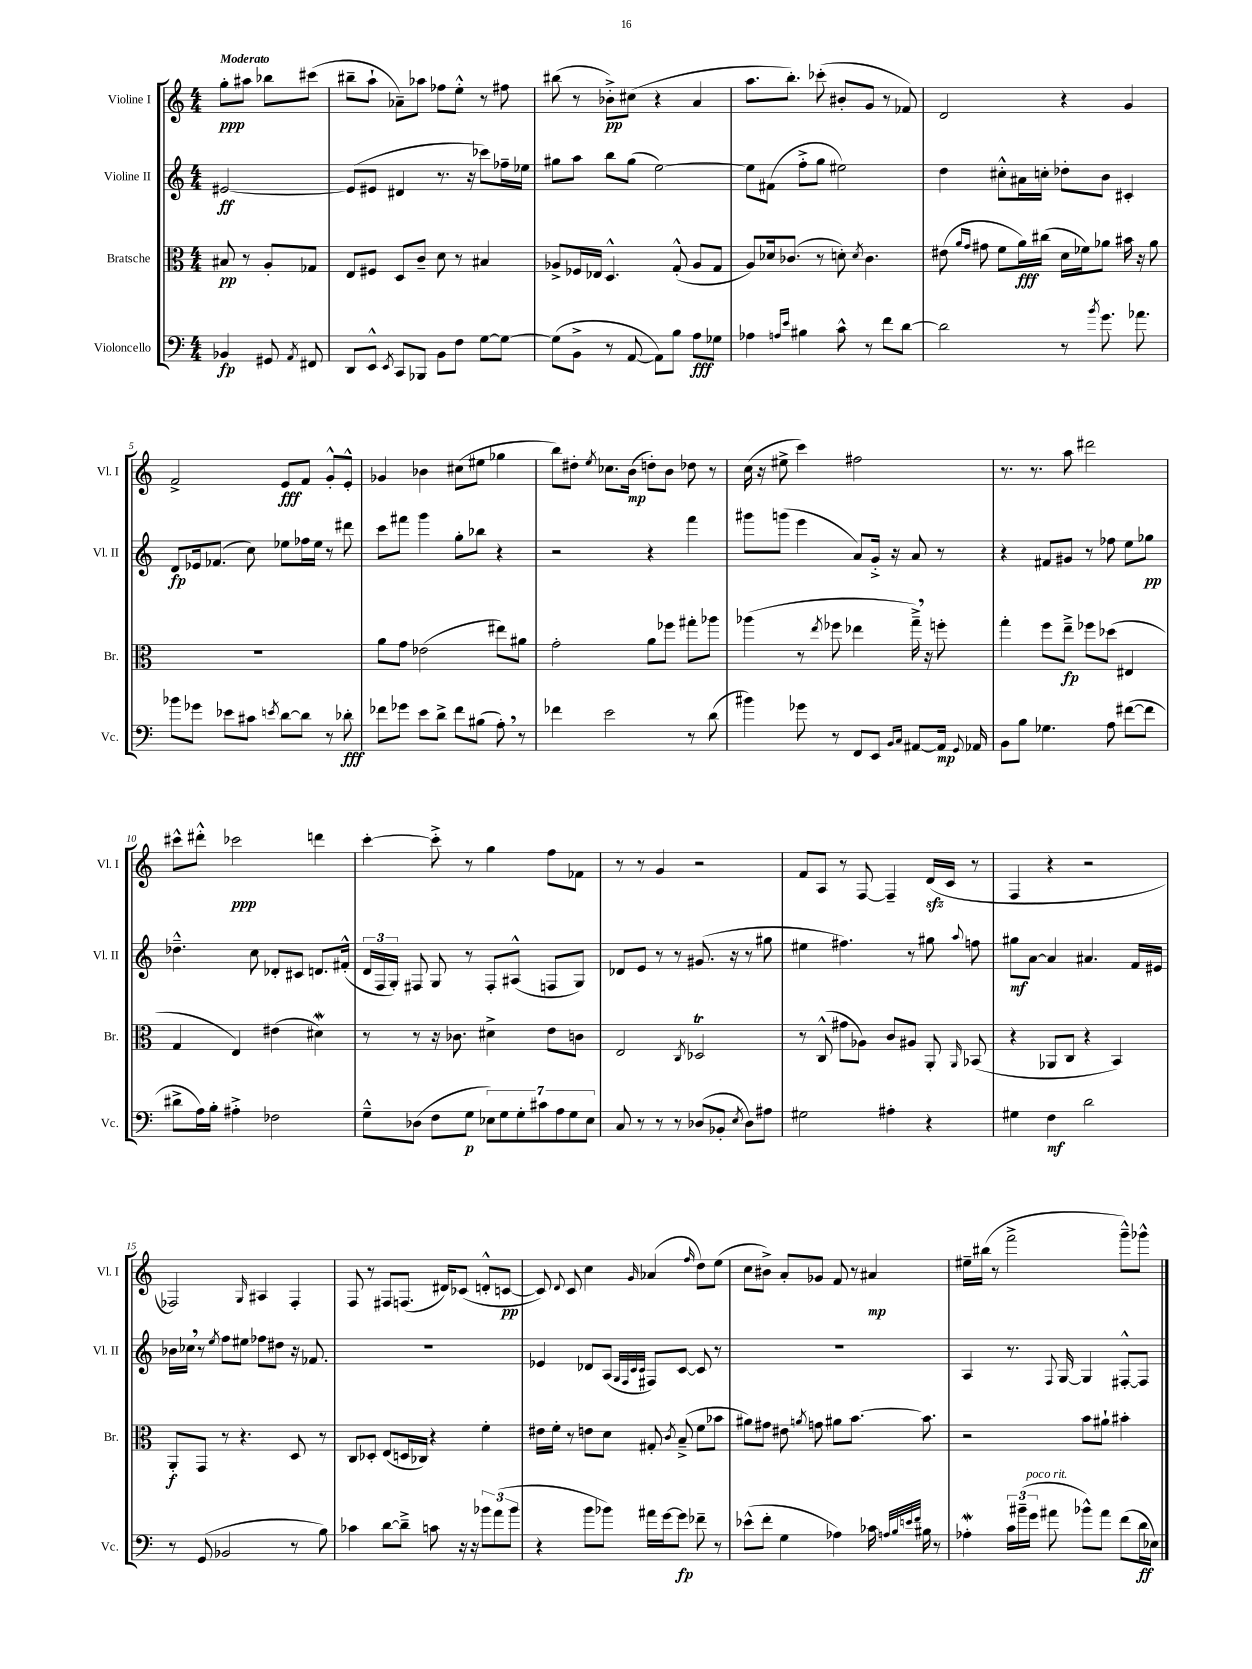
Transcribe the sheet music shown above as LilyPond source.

<<
\new StaffGroup <<
\new Staff = "s0" \with { instrumentName = "Violine I" shortInstrumentName = "Vl. I" } {
    \clef treble \key c \major \numericTimeSignature \time 4/4 \partial 2 \tempo "Moderato"
    \autoBeamOff g''8[-.\ppp ais''8] bes''8[ cis'''8]( |
    bis''8[-- a''8]-! aes'8[--) aes''8] fes''8[ e''8]-.-^ r8 fis''8 |
    bis''8( r8 bes'8[-.->\pp) cis''8]( r4 a'4 |
    a''8.[ b''8.]-.) ces'''8-.( bis'8[-. g'8] r8 fes'8) |
    d'2 r4 g'4 |
    f'2-> e'8[\fff f'8] g'8[-.-^ e'8]-.-^ |
    ges'4 bes'4 cis''8[( eis''8] ges''4 |
    b''8[) dis''8]-. \acciaccatura { e''8 } ces''8.[ b'16]\mp( d''8[-.) b'8] des''8 r8 |
    c''16( r16 eis''8-> c'''4) fis''2 |
    r8. r8. a''8 dis'''2 |
    cis'''8[-^ dis'''8]-.-^ ces'''2\ppp d'''4 |
    c'''4~-. c'''8-.-> r8 g''4 f''8[ fes'8] |
    r8 r8 g'4 r2 |
    f'8[ a8] r8 f8~ f4-- d'16[\sfz( c'16] r8 |
    f4 r4 r2 |
    fes2) \grace { g16 } ais4 fes4-. |
    f8 r8 fis8[ f8.]( dis'16[) ces'8]( d'8[-.-^ c'8]~\pp |
    c'8) \appoggiatura { d'8 } c'8 c''4 \grace { g'16 } aes'4( \grace { f''16 } d''8[) e''8]( |
    c''8[ bis'8]->) a'8[-. ges'8] f'8 r8 ais'4\mp |
    eis''16[-- bis''16]( r8 f'''2-> g'''8[---^) ges'''8]-^ \bar "|." |
}
\new Staff = "s1" \with { instrumentName = "Violine II" shortInstrumentName = "Vl. II" } {
    \clef treble \key c \major \numericTimeSignature \time 4/4 \partial 2
    \autoBeamOff eis'2~\ff |
    eis'8[( eis'8] dis'4 r8. r16 ces'''8[) fes''16-- ees''16] |
    gis''8[ a''8] b''8[ gis''8]( e''2~) |
    e''8[ fis'8]( f''8[-.-> g''8] eis''2) |
    d''4 cis''8[-.-^ ais'16 c''16]-. des''8[-. b'8] cis'4-. |
    d'8[\fp ees'16 fes'8.]( c''8) ees''8[ fes''16 ees''16] r8 dis'''8 |
    c'''8[ fis'''8] g'''4 g''8[-. bes''8] r4 |
    r2 r4 f'''4 |
    gis'''8[ g'''8]( e'''4 a'8[) g'16]-.-> r16 a'8 r8 |
    r4 fis'8[ gis'8] r8 fes''8 e''8[ ges''8]\pp |
    des''4.---^ c''8 des'8[-. cis'8] d'8.[ fis'16]-.-^( |
    \tuplet 3/2 { d'16[ f16 g16]-.) } fis8 g8 r8 fis8[-. ais8]-^( f8[ g8]) |
    des'8[ e'8] r8 r8 gis'8.( r16 r8 gis''8 |
    eis''4 fis''4.) r8 gis''8 \appoggiatura { a''8 } f''8 |
    gis''8[\mf a'8]~ a'4 ais'4. f'16[ eis'16] |
    bes'16[ ces''16] \breathe r8 \acciaccatura { e''8 } f''8[ eis''8] fes''8[ dis''8] r16 fes'8. |
    R1 |
    ees'4 des'8[ a8]( \grace { g32[ f32 c'32 c'32] } fis8[) c'8]~ c'8 r8 |
    R1 |
    a4 r8. \appoggiatura { f8 } g16~ g4 fis8[~-.-^ fis8] \bar "|." |
}
\new Staff = "s2" \with { instrumentName = "Bratsche" shortInstrumentName = "Br." } {
    \clef alto \key c \major \numericTimeSignature \time 4/4 \partial 2
    \autoBeamOff bis8\pp r8 a8[-. ges8] |
    e8[ fis8] d8[ c'8]-- d'8 r8 bis4 |
    aes8[-> fes16 ees16] d4.-^ g8-.-^( aes8[ g8] |
    a8[) des'16 ces'8.]( r8 d'8-.) \acciaccatura { d'8 } ces'4. |
    eis'8( \grace { a'16[ g'16] } gis'8 f'8[ a'16\fff) cis''16]( d'16[ fes'16) aes'8] bis'16 r16 aes'8 |
    R1 |
    a'8[ g'8] ees'2( eis''8[) ais'8] |
    g'2-. a'8[ fes''8] gis''8[-. aes''8] |
    aes''4( r8 \acciaccatura { e''8 } fes''8 ees''4 g''16--->) \breathe r16 f''8-. |
    g''4-. f''8[ e''8]--->\fp fes''8[ des''8]( eis4 |
    g4 e4) eis'4( dis'4\mordent) |
    r8 r8 r16 ces'8. dis'4-> e'8[ c'8] |
    e2 \acciaccatura { c8 } des2\trill |
    r8 c8-^( gis'8[ aes8]) c'8[ ais8] a,8-. \grace { a,16 } bes,8( |
    r4 aes,8[ c8] r4 b,4) |
    a,8[-.\f g,8] r8 r4. d8 r8 |
    c8[ des8]-. e8[( d16 ces16]) r4 f'4-. |
    eis'16[ f'16]-. r8 e'8[ d'8] gis8-. \acciaccatura { c'8 } b8--->( f'8[ bes'8] |
    ais'8[) gis'8] eis'8 \acciaccatura { a'8 } g'8 ais'8[ b'8.]~ b'8. |
    r2 b'8[ ais'8]-! bis'4-. \bar "|." |
}
\new Staff = "s3" \with { instrumentName = "Violoncello" shortInstrumentName = "Vc." } {
    \clef bass \key c \major \numericTimeSignature \time 4/4 \partial 2
    \autoBeamOff bes,4\fp gis,8 \acciaccatura { a,8 } fis,8 |
    d,8[ e,8]-^ \acciaccatura { e,8 } c,8[ bes,,8] b,8[ f8] g8[~ g8]~ |
    g8[( b,8]-> r8 a,8~ a,8[) b8] a8[\fff ges8] |
    aes4 \grace { a16[ e'16] } bis4 c'8-^ r8 f'8[ d'8]~ |
    d'2 r8 \acciaccatura { b'8 } g'8. aes'8. |
    bes'8[ ges'8] ees'8[ cis'8] \acciaccatura { e'8 } d'8[~ d'8] r8 des'8-.\fff |
    fes'8[ ges'8] e'8[ d'8]-> fes'8[ bis8]( a8-.) \breathe r8 |
    fes'4 e'2 r8 d'8( |
    bis'4) ges'8 r8 f,8[ e,8] \grace { b,16[ c16] } ais,8[~ ais,16]\mp \appoggiatura { g,8 } aes,16 |
    b,8[ b8] ges4. a8 fis'8[~( fis'8] |
    dis'8[-> a16) b16]-. ais4-.-> fes2 |
    g8[---^ des8]( f8[ g8]\p \tuplet 7/4 { ees8[) g8 g8-. cis'8 a8 g8 ees8] } |
    c8 r8 r8 r8 des8[( bes,8]-. \acciaccatura { e8 } des8[) ais8] |
    gis2 ais4-. r4 |
    gis4 f4\mf d'2 |
    r8 g,8( bes,2 r8 b8) |
    ces'4 d'8[~ d'8]---> c'8 r16 r16 \tuplet 3/2 { bes'8[ a'8( bes'8] } |
    r4 b'8[ bes'8]) ais'16[ g'16~ g'8]\fp fes'8-- r8 |
    ees'8[-^( f'8]-. g4 aes4) ces'16 \grace { a32[ b32 e'32 f'32] } bis16 r8 |
    aes4-.\mordent \tuplet 3/2 { c'16[ bis'16--( g'16]^\markup { \italic "poco rit." } } ais'8 bes'8[-^) ais'8] f'8[( d'16\ff ees16]) \bar "|." |
}
>>
>>
